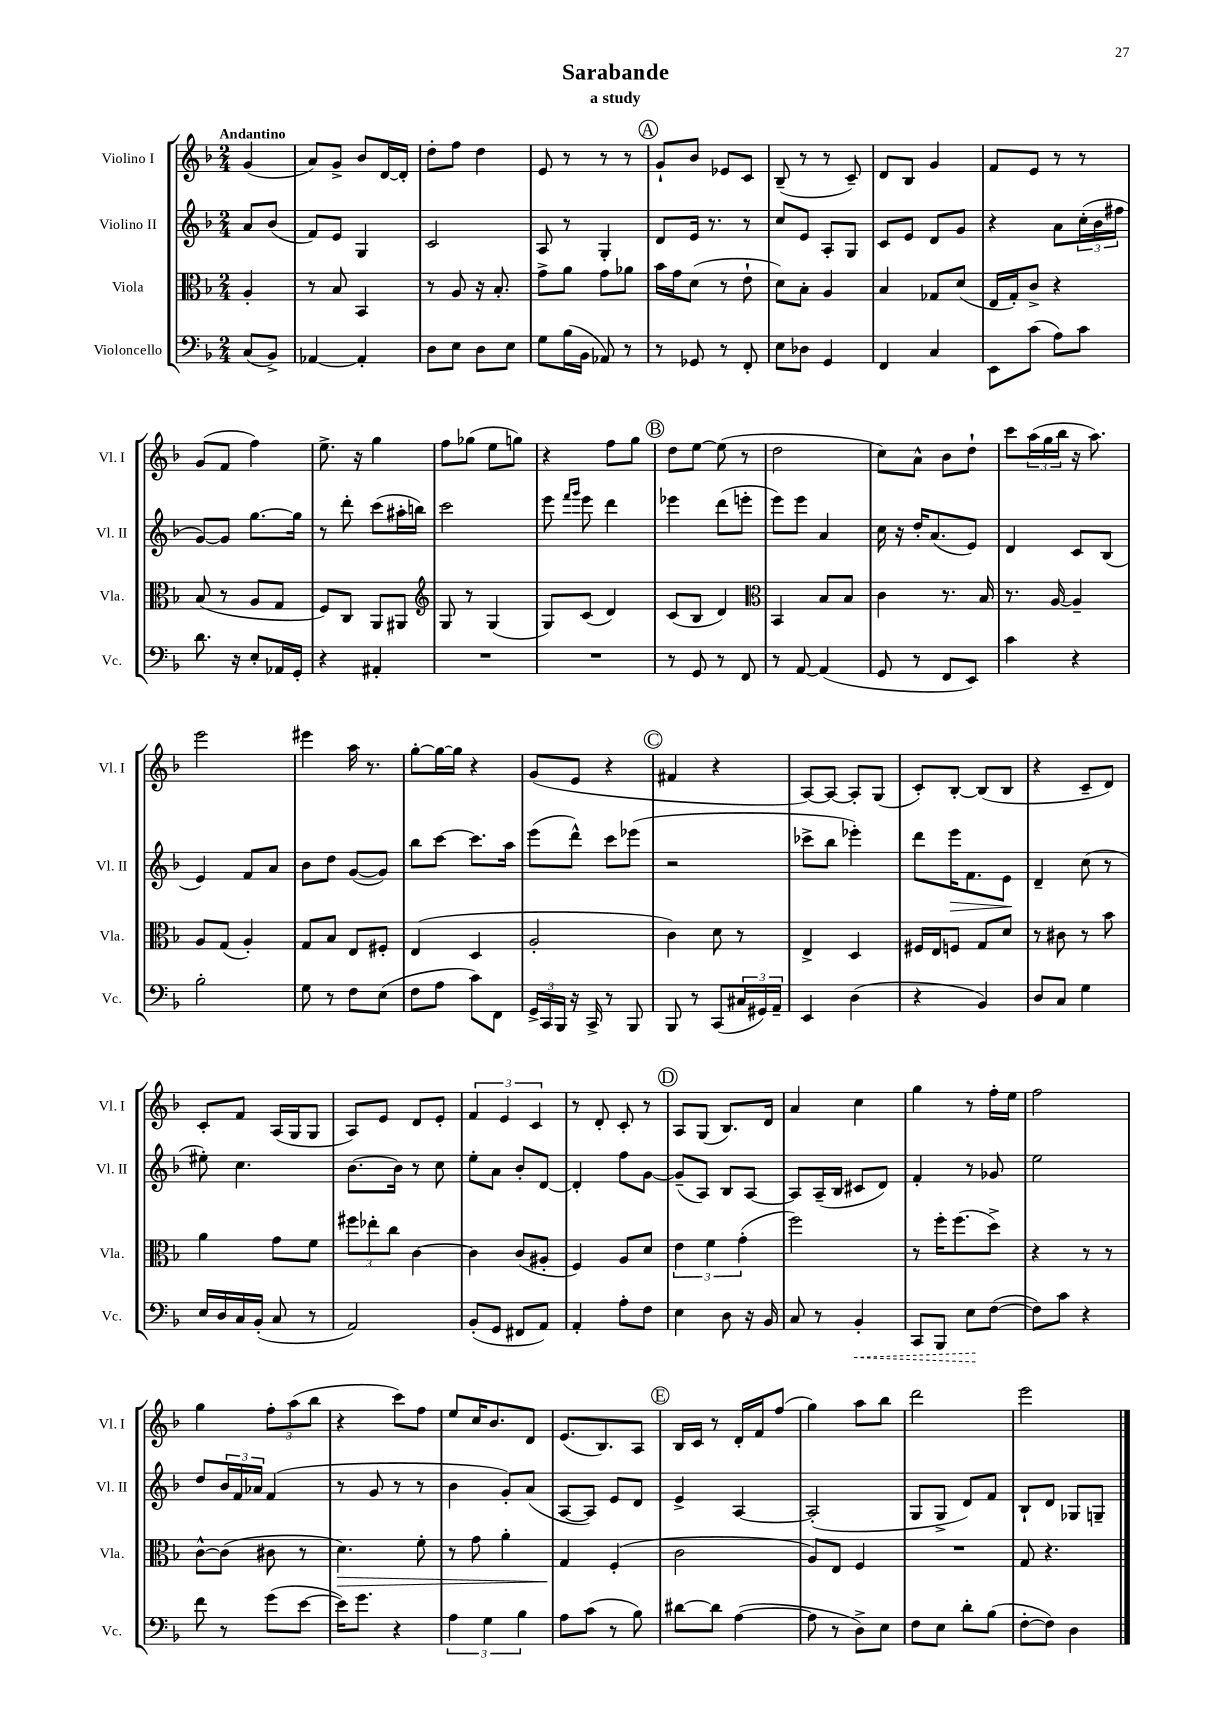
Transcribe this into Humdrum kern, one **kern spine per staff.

**kern	**dynam	**kern	**dynam	**kern	**dynam	**kern
*part4	*part4	*part3	*part3	*part2	*part2	*part1
*staff4	*staff4	*staff3	*staff3	*staff2	*staff2	*staff1
*I"Violoncello	*	*I"Viola	*	*I"Violino II	*	*I"Violino I
*I'Vc.	*	*I'Vla.	*	*I'Vl. II	*	*I'Vl. I
*clefF4	*	*clefC3	*	*clefG2	*	*clefG2
*k[b-]	*	*k[b-]	*	*k[b-]	*	*k[b-]
*M2/4	*	*M2/4	*	*M2/4	*	*M2/4
=	=	=	=	=	=	=
!	!	!	!	!	!	!LO:TX:a:B:t=Andantino
(8C/L	.	4A'/	.	8a/L	.	(4g/
8BB-^/J)	.	.	.	(8b-/J	.	.
=1	=1	=1	=1	=1	=1	=1
[4AA-X/	.	8r	.	8f/L)	.	8a/L)
.	.	8B-/	.	8e/J	.	8g^/J
4AA-'/]	.	4BB-/	.	4G/	.	8b-/L
.	.	.	.	.	.	[16d/L
.	.	.	.	.	.	16d'/JJ]
=2	=2	=2	=2	=2	=2	=2
8D\L	.	8r	.	2c/	.	8dd'\L
8E\J	.	8A/	.	.	.	8ff\J
8D\L	.	16r	.	.	.	4dd\
.	.	8.B-'/	.	.	.	.
8E\J	.	.	.	.	.	.
=3	=3	=3	=3	=3	=3	=3
8G\L	.	8g^\L	.	8A/	.	8e/
(16B-\L	.	8a\J	.	8r	.	8r
16BB-\JJ	.	.	.	.	.	.
8AA-X/)	.	8g\L	.	4G'/	.	8r
8r	.	8a-X\J	.	.	.	8r
!!LO:REH:place=s1:t=A
=4	=4	=4	=4	=4	=4	=4
8r	.	16b-\LL	.	8d/L	.	8g`/L
.	.	16g\J	.	.	.	.
8GG-X/	.	(8d\J	.	16e/Jk	.	8b-/J
.	.	.	.	8.r	.	.
8r	.	8r	.	.	.	8e-X/L
8FF'/	.	8e`\	.	8r	.	8c/J
=5	=5	=5	=5	=5	=5	=5
8E\L	.	8d\L)	.	8cc/L	.	(8B-~/
8D-X\J	.	8B-'\J	.	8e/J	.	8r
4GG/	.	4A/	.	8A'/L	.	8r
.	.	.	.	8G/J	.	8c~/)
=6	=6	=6	=6	=6	=6	=6
4FF/	.	4B-/	.	8c/L	.	8d/L
.	.	.	.	8e/J	.	8B-/J
4C/	.	8G-X/L	.	8d/L	.	4g/
.	.	(8d/J	.	8g/J	.	.
=7	=7	=7	=7	=7	=7	=7
8EE\L	.	16E/LL	.	4r	.	8f/L
.	.	16G'/J)	.	.	.	.
(8c\J	.	8c^/J	.	.	.	8e/J
8A\L)	.	4r	.	8a\L	.	8r
8c\J	.	.	.	(24cc'\L	.	8r
.	.	.	.	24b-\	.	.
.	.	.	.	24ff#X\JJ	.	.
!!LO:LB:g=z
=8	=8	=8	=8	=8	=8	=8
8.d\	.	(8B-/	.	[8g/L)	.	(8g/L
.	.	8r	.	8g/J]	.	8f/J
16r	.	.	.	.	.	.
8E'/L	.	8A/L	.	[8.gg\L	.	4ff\)
16AA-X/L	.	8G/J	.	.	.	.
16GG'/JJ	.	.	.	16gg\Jk]	.	.
=9	=9	=9	=9	=9	=9	=9
4r	.	8F/L)	.	8r	.	8.ee^\
.	.	8C/J	.	8ddd'\	.	.
.	.	.	.	.	.	16r
4AA#X'/	.	8AA/L	.	(8ccc\L	.	4gg\
.	.	8AA#X/J	.	16aa#X'\L	.	.
.	.	.	.	16bbn\JJ)	.	.
=10	=10	=10	=10	=10	=10	=10
*	*	*clefG2	*	*	*	*
2r	.	8G/	.	2ccc\	.	8ff\L
.	.	8r	.	.	.	(8gg-X\J
.	.	(4G/	.	.	.	8ee\L
.	.	.	.	.	.	8ggn\J)
=11	=11	=11	=11	=11	=11	=11
2r	.	8G/L)	.	8eee\	.	4r
.	.	.	.	16qqfff/LL	.	.
.	.	.	.	16qqggg/JJ	.	.
.	.	(8c/J	.	8eee\	.	.
.	.	4d/)	.	4ddd\	.	8ff\L
.	.	.	.	.	.	8gg\J
!!LO:REH:place=s1:t=B
=12	=12	=12	=12	=12	=12	=12
8r	.	(8c/L	.	4eee-X\	.	8dd\L
8GG/	.	8B-/J	.	.	.	[8ee\J
8r	.	4d/)	.	(8ddd\L	.	(8ee\]
8FF/	.	.	.	8eeen'\J	.	8r
=13	=13	=13	=13	=13	=13	=13
*	*	*clefC3	*	*	*	*
8r	.	4BB-/	.	8eee\L)	.	2dd\
[8AA/	.	.	.	8eee\J	.	.
(4AA/]	.	8B-/L	.	4a/	.	.
.	.	8B-/J	.	.	.	.
=14	=14	=14	=14	=14	=14	=14
8GG/	.	4c\	.	16cc\	.	8cc\L)
.	.	.	.	16r	.	.
8r	.	.	.	16dd'/KL	.	8a^^\J
.	.	.	.	(8.a/	.	.
8FF/L	.	8.r	.	.	.	8b-\L
8EE/J)	.	.	.	8e/J)	.	8dd`\J
.	.	16B-/	.	.	.	.
=15	=15	=15	=15	=15	=15	=15
4c\	.	8.r	.	4d/	.	8ccc\L
.	.	.	.	.	.	(24aa\L
.	.	.	.	.	.	24gg\
.	.	[16A/	.	.	.	.
.	.	.	.	.	.	24bb-\JJ
4r	.	4A~/]	.	8c/L	.	16r
.	.	.	.	.	.	8.aa\)
.	.	.	.	(8B-/J	.	.
!!LO:LB:g=z
=16	=16	=16	=16	=16	=16	=16
2B-'\	.	8A/L	.	4e/)	.	2eee\
.	.	(8G/J	.	.	.	.
.	.	4A'/)	.	8f/L	.	.
.	.	.	.	8a/J	.	.
=17	=17	=17	=17	=17	=17	=17
8G\	.	8G/L	.	8b-\L	.	4eee#X\
8r	.	8B-/J	.	8dd\J	.	.
8F\L	.	8E/L	.	([8g/L	.	16aa\
.	.	.	.	.	.	8.r
(8E\J	.	8F#X'/J	.	8g/J])	.	.
=18	=18	=18	=18	=18	=18	=18
8F\L	.	(4E/	.	8bb-\L	.	[8gg'\L
8A\J	.	.	.	[8ccc\J	.	16gg\L_
.	.	.	.	.	.	16gg\JJ]
8c\L)	.	4D/	.	8.ccc\L]	.	4r
8FF\J	.	.	.	.	.	.
.	.	.	.	16aa\Jk	.	.
=19	=19	=19	=19	=19	=19	=19
24GG^/LL	.	2A'/	.	(8eee\L	.	(8g/L
24CC/	.	.	.	.	.	.
24BBB-/JJ	.	.	.	.	.	.
16r	.	.	.	8ddd^^\J)	.	8e/J
16CC^/	.	.	.	.	.	.
8r	.	.	.	8ccc\L	.	4r
8BBB-/	.	.	.	(8eee-X\J	.	.
!!LO:REH:place=s1:t=C
=20	=20	=20	=20	=20	=20	=20
8BBB-/	.	4c\)	.	2r	.	4f#X/
8r	.	.	.	.	.	.
(8CC/L	.	8d\	.	.	.	4r
24C#X/L	.	8r	.	.	.	.
24GG#X/)	.	.	.	.	.	.
24AA~/JJ	.	.	.	.	.	.
=21	=21	=21	=21	=21	=21	=21
4EE/	.	4E^/	.	8ccc-X^\L	.	[8A/L)
.	.	.	.	8bb-\J	.	8A/J_
(4D\	.	4D/	.	4eee-X'\)	.	8A'/L]
.	.	.	.	.	.	(8G/J
=22	=22	=22	=22	=22	=22	=22
4r	.	16F#X/LL	.	8ddd\L	.	8c'/L)
.	.	16E/J	.	.	.	.
!	!	!	!	!	!LO:HP:b	!
.	.	8Fn/J	.	16eee\K	>	[8B-'/J
.	.	.	.	8.f\	.	.
4BB-/)	.	8G/L	.	.	.	(8B-/L]
.	.	8d/J	.	8e\J	.	8B-/J
.	.	.	.	.	]	.
=23	=23	=23	=23	=23	=23	=23
8D/L	.	8r	.	4d~/	.	4r
8C/J	.	8c#X\	.	.	.	.
4G\	.	8r	.	(8cc\	.	8c~/L
.	.	8b-\	.	8r	.	8d/J)
!!LO:LB:g=z
=24	=24	=24	=24	=24	=24	=24
16E/LL	.	4a\	.	8ee#X'\)	.	8c'/L
16D/	.	.	.	.	.	.
16C/	.	.	.	4.cc\	.	8f/J
(16BB-'/JJ	.	.	.	.	.	.
8C/	.	8g\L	.	.	.	(16A/LL
.	.	.	.	.	.	16G/J
8r	.	8f\J	.	.	.	8G/J
=25	=25	=25	=25	=25	=25	=25
2AA/)	.	12ff#X\L	.	[8.b-\L	.	8A/L)
.	.	12ee-X'\	.	.	.	.
.	.	.	.	.	.	8e/J
.	.	12cc\J	.	.	.	.
.	.	.	.	16b-\Jk]	.	.
.	.	[4c\	.	8r	.	8d/L
.	.	.	.	8cc\	.	8e'/J
=26	=26	=26	=26	=26	=26	=26
(8BB-'/L	.	4c\]	.	8ee'\L	.	6f/
8GG/J	.	.	.	8a\J	.	.
.	.	.	.	.	.	6e/
8FF#X/L	.	(8c/L	.	8b-'/L	.	.
.	.	.	.	.	.	6c/
8AA/J)	.	8A#X'/J	.	[8d/J	.	.
=27	=27	=27	=27	=27	=27	=27
4AA'/	.	4F/)	.	4d'/]	.	8r
.	.	.	.	.	.	8d'/
8A'\L	.	8A/L	.	8ff\L	.	8c'/
8F\J	.	8d/J	.	[8g\J	.	8r
!!LO:REH:place=s1:t=D
=28	=28	=28	=28	=28	=28	=28
4E\	.	6e\	.	(8g~/L]	.	8A/L
.	.	.	.	8A/J)	.	(8G/J
.	.	6f\	.	.	.	.
8D\	.	.	.	8B-/L	.	8.B-/L)
.	.	(6g'\	.	.	.	.
16r	.	.	.	[8A/J	.	.
16BB-/	.	.	.	.	.	16d/Jk
=29	=29	=29	=29	=29	=29	=29
8C/	.	2ff\)	.	8A/L]	.	4a/
8r	.	.	.	(16A~/L	.	.
.	.	.	.	16B-/JJ	.	.
!	!LO:HP:b	!	!	!	!	!
4BB-'/	<	.	.	8c#X/L	.	4cc\
.	.	.	.	8d/J)	.	.
=30	=30	=30	=30	=30	=30	=30
8CC/L	.	8r	.	4f'/	.	4gg\
8BBB-/J	.	16ff'\KL	.	.	.	.
.	.	(8.ff\	.	.	.	.
8E\L	.	.	.	8r	.	8r
([8F\J	[	8dd^\J)	.	8g-X/	.	16ff'\LL
.	.	.	.	.	.	16ee\JJ
=31	=31	=31	=31	=31	=31	=31
8F\L])	.	4r	.	2ee\	.	2ff\
8c\J	.	.	.	.	.	.
4r	.	8r	.	.	.	.
.	.	8r	.	.	.	.
!!LO:LB:g=z
=32	=32	=32	=32	=32	=32	=32
8f\	.	[8c^^\L	.	8dd/L	.	4gg\
8r	.	(8c\J]	.	24b-/L	.	.
.	.	.	.	24f/	.	.
.	.	.	.	24a-X/JJ	.	.
(8g\L	.	8c#X\	.	(4f/	.	12ff'\L
.	.	.	.	.	.	(12aa\
[8e\J	.	8r	.	.	.	.
.	.	.	.	.	.	12bb-\J
=33	=33	=33	=33	=33	=33	=33
!	!	!	!LO:HP:b	!	!	!
16e\KL])	.	4.d\)	>	8r	.	4r
8.g\J	.	.	.	.	.	.
.	.	.	.	8g/	.	.
4r	.	.	.	8r	.	8ccc\L)
.	.	8f'\	.	8r	.	8ff\J
=34	=34	=34	=34	=34	=34	=34
6A\	.	8r	.	4b-\	.	8ee/L
.	.	8g\	.	.	.	16cc/K
6G\	.	.	.	.	.	.
.	.	.	.	.	.	8.b-/
.	.	4a'\	.	8g'/L)	.	.
6B-\	.	.	.	.	.	.
.	.	.	.	(8a/J	.	8d/J
=35	=35	=35	=35	=35	=35	=35
8A\L	.	4G/	.	[8A/L	.	(8.e/L
(8c\J	.	.	.	8A/J])	.	.
.	.	.	.	.	.	8.B-/)
8r	.	(4F'/	]	8e/L	.	.
8B-\)	.	.	.	8d/J	.	8A/J
!!LO:REH:place=s1:t=E
=36	=36	=36	=36	=36	=36	=36
[8d#X\L	.	2c\	.	4e^/	.	16B-/LL
.	.	.	.	.	.	16c/JJ
8d#\J]	.	.	.	.	.	8r
([4A\	.	.	.	[4A/	.	16d'/LL
.	.	.	.	.	.	16f/J
.	.	.	.	.	.	(8ff/J
=37	=37	=37	=37	=37	=37	=37
8A\]	.	8A/L)	.	(2A'/]	.	4gg\)
8r	.	8E/J	.	.	.	.
8D^\L)	.	4F/	.	.	.	8aa\L
8E\J	.	.	.	.	.	8bb-\J
=38	=38	=38	=38	=38	=38	=38
8F\L	.	2r	.	8G/L	.	2ddd\
8E\J	.	.	.	8G^/J	.	.
8d'\L	.	.	.	8d/L)	.	.
(8B-\J	.	.	.	8f/J	.	.
=39	=39	=39	=39	=39	=39	=39
[8F'\L	.	8G/	.	8B-`/L	.	2eee\
8F\J])	.	4.r	.	8d/J	.	.
4D\	.	.	.	8G-X/L	.	.
.	.	.	.	8Gn~/J	.	.
==	==	==	==	==	==	==
*-	*-	*-	*-	*-	*-	*-
